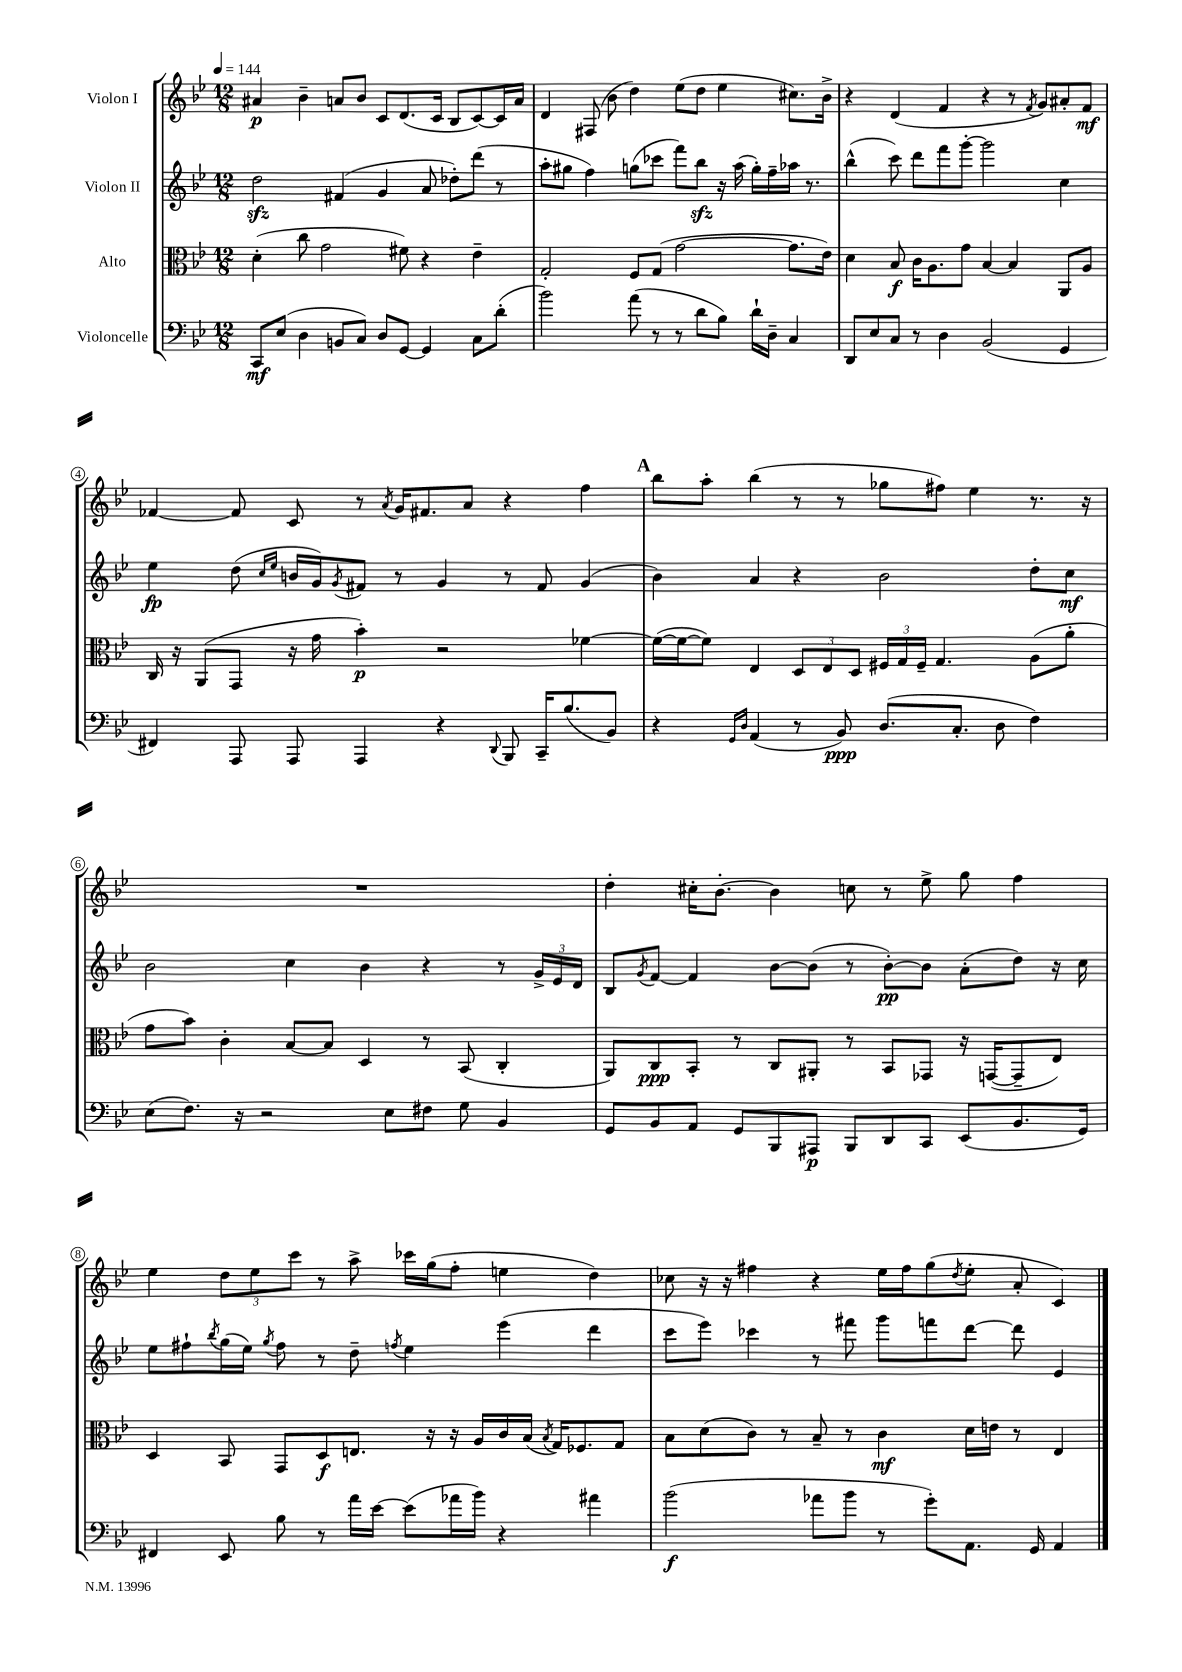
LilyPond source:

<<
\new StaffGroup <<
\new Staff = "s0" \with { instrumentName = "Violon I" } {
    \clef treble \key bes \major \numericTimeSignature \time 12/8 \tempo 4 = 144
    ais'4\p bes'4-- a'8 bes'8 c'8 d'8.( c'16 bes8 c'8~) c'16 a'16 |
    d'4 fis8( bes'8 d''4) ees''8( d''8 ees''4 cis''8.) bes'16-> |
    r4 d'4( f'4 r4 r8 \acciaccatura { f'8 } g'8) ais'8-. f'8\mf |
    fes'4~ fes'8 c'8 r8 \acciaccatura { a'8 } g'16 fis'8. a'8 r4 f''4 |
    \mark \markup { \bold "A" } bes''8 a''8-. bes''4( r8 r8 ges''8 fis''8) ees''4 r8. r16 |
    R1. |
    d''4-. cis''16-. bes'8.~-. bes'4 c''8 r8 ees''8-> g''8 f''4 |
    ees''4 \tuplet 3/2 { d''8 ees''8 c'''8 } r8 a''8-> ces'''16 g''16( f''8-. e''4 d''4) |
    ces''8 r16 r16 fis''4 r4 ees''16 fis''16 g''8( \acciaccatura { d''8 } ees''8-. a'8-. c'4) \bar "|." |
}
\new Staff = "s1" \with { instrumentName = "Violon II" } {
    \clef treble \key bes \major \numericTimeSignature \time 12/8
    d''2\sfz fis'4( g'4 a'8 des''8-.) d'''8( r8 |
    a''8-. gis''8 f''4) g''8( ces'''8 f'''8) bes''8\sfz r16 a''16( g''16-.) f''16-- aes''16 r8. |
    bes''4-^( c'''8) d'''8 f'''8 g'''8~-. g'''2 c''4 |
    ees''4\fp d''8( \grace { c''16 ees''16 } b'16 g'16) \acciaccatura { g'8 } fis'8 r8 g'4 r8 fis'8 g'4( |
    \mark \markup { \bold "A" } bes'4) a'4 r4 bes'2 d''8-. c''8\mf |
    bes'2 c''4 bes'4 r4 r8 \tuplet 3/2 { g'16-> ees'16 d'16 } |
    bes8 \acciaccatura { g'8 } f'8~ f'4 bes'8~ bes'8( r8 bes'8~-.\pp) bes'8 a'8-.( d''8) r16 c''16 |
    ees''8 fis''8-! \acciaccatura { bes''8 } g''16( ees''16) \acciaccatura { g''8 } fis''8 r8 d''8-- \acciaccatura { f''8 } ees''4 ees'''4( d'''4 |
    c'''8 ees'''8) ces'''4 r8 fis'''8 g'''8 f'''8 d'''8~ d'''8 ees'4 \bar "|." |
}
\new Staff = "s2" \with { instrumentName = "Alto" } {
    \clef alto \key bes \major \numericTimeSignature \time 12/8
    d'4-.( c''8 g'2 fis'8) r4 ees'4-- |
    g2-. f8 g8( g'2~ g'8. ees'16) |
    d'4 bes8\f c'16 a8. g'8 bes4~ bes4 a,8 a8 |
    c16 r16 a,8( g,8 r16 g'16 bes'4-.\p) r2 fes'4~ |
    \mark \markup { \bold "A" } fes'16~( fes'16~ fes'8) ees4 \tuplet 3/2 { d8 ees8 d8 } \tuplet 3/2 { fis16 g16 fis16-- } g4. a8( a'8-. |
    g'8 bes'8) c'4-. bes8~ bes8 d4 r8 bes,8( c4-. |
    a,8) c8\ppp bes,8-. r8 c8 ais,8-. r8 bes,8 ges,8 r16 g,16~( g,8-- ees8) |
    d4 bes,8 g,8 d8\f e8. r16 r16 a16 c'16 bes16( \acciaccatura { bes8 } g16) fes8. g8 |
    bes8 d'8( c'8) r8 bes8-- r8 c'4\mf d'16 e'16 r8 ees4 \bar "|." |
}
\new Staff = "s3" \with { instrumentName = "Violoncelle" } {
    \clef bass \key bes \major \numericTimeSignature \time 12/8
    c,8\mf ees8( d4 b,8 c8) d8 g,8~ g,4 c8 d'8-.( |
    bes'2) a'8( r8 r8 d'8 bes8) d'16-! d16-- c4 |
    d,8 ees8 c8 r8 d4 bes,2( g,4 |
    fis,4) a,,8 a,,8 a,,4 r4 \appoggiatura { d,8 } bes,,8 c,16-- bes8.( bes,8) |
    \mark \markup { \bold "A" } r4 \grace { g,16 d16 } a,4( r8 bes,8\ppp) d8.( c8.-. d8 f4) |
    ees8( f8.) r16 r2 ees8 fis8 g8 bes,4 |
    g,8 bes,8 a,8 g,8 bes,,8 ais,,8\p bes,,8 d,8 c,8 ees,8( bes,8. g,16) |
    fis,4 ees,8 bes8 r8 a'16 ees'16~ ees'8( aes'16 bes'16) r4 ais'4 |
    bes'2\f( aes'8 bes'8 r8 g'8-.) a,8. g,16 a,4 \bar "|." |
}
>>
>>
\layout { \context { \Score \override BarNumber.stencil = #(make-stencil-circler 0.1 0.3 ly:text-interface::print) } }
